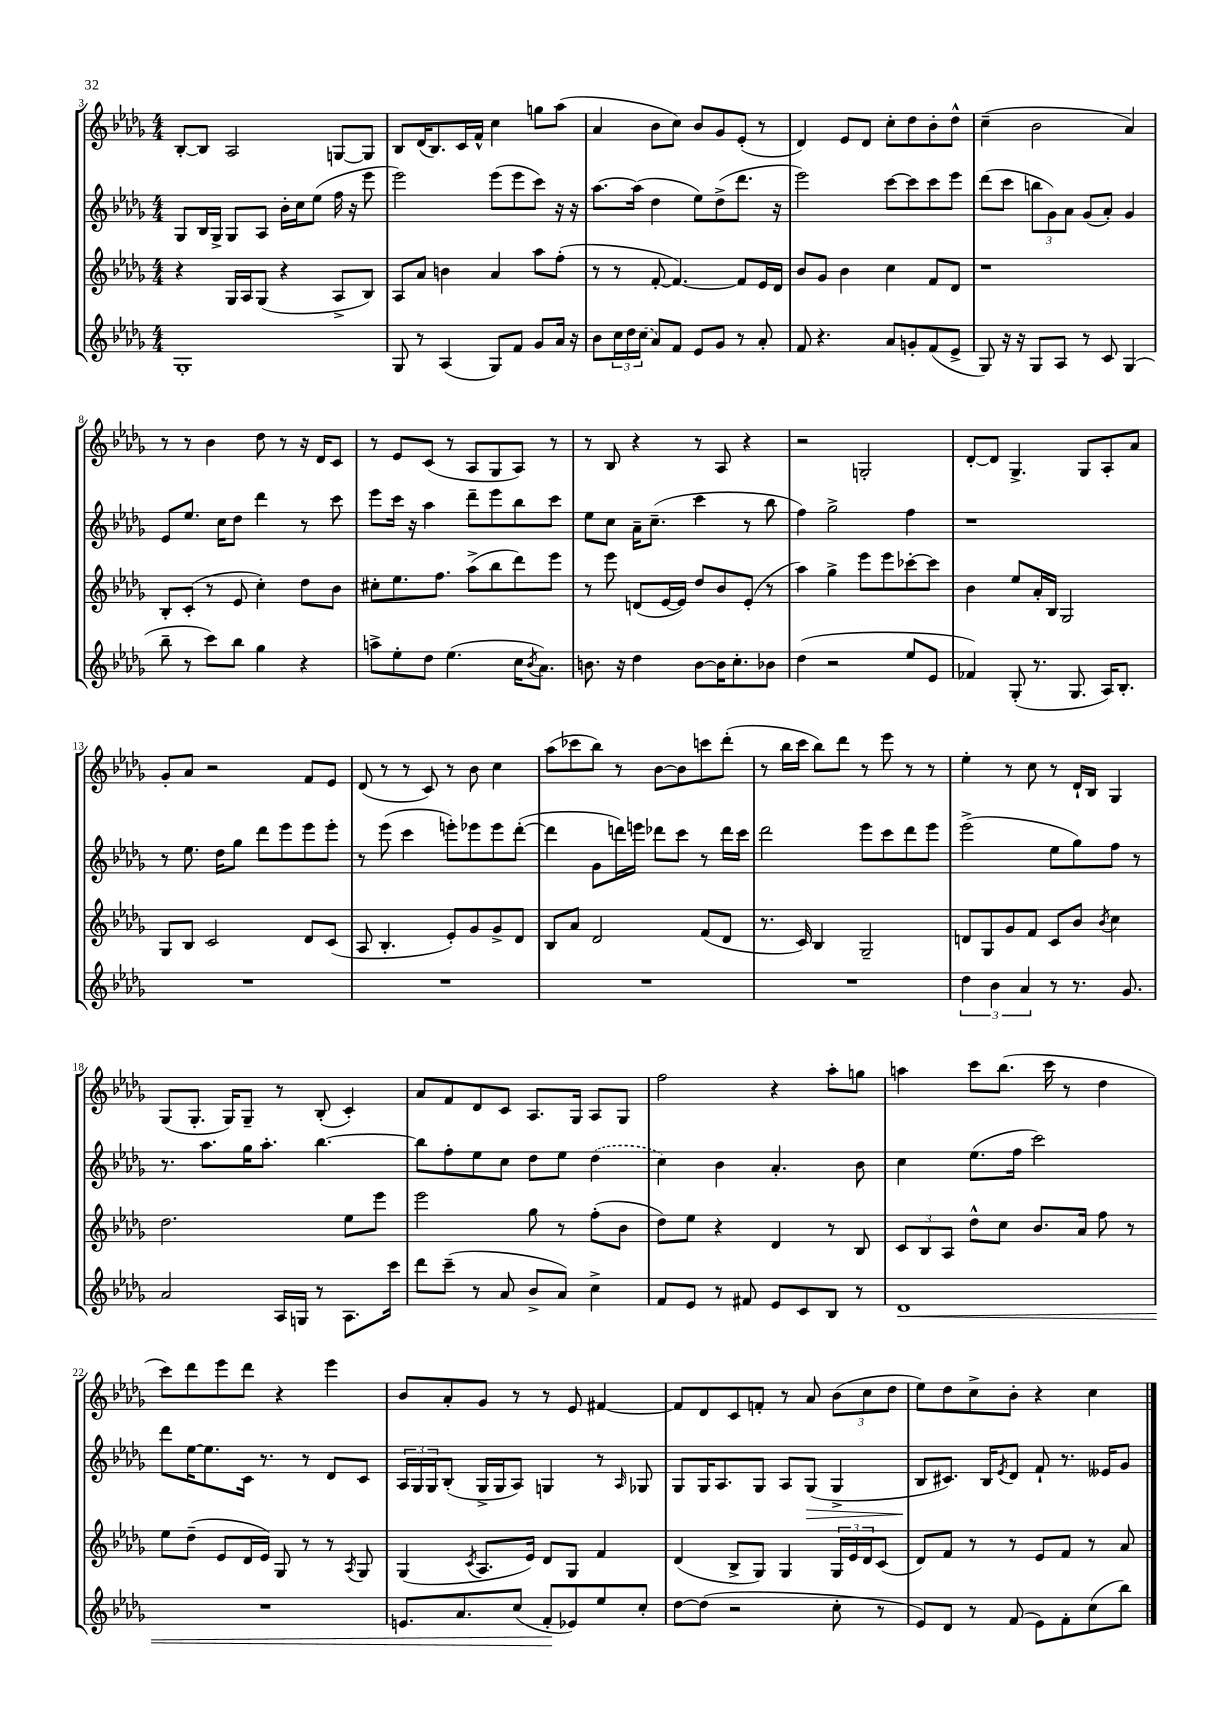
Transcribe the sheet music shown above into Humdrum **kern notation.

**kern	**dynam	**kern	**kern	**dynam	**kern
*part4	*part4	*part3	*part2	*part2	*part1
*staff4	*staff4	*staff3	*staff2	*staff2	*staff1
*clefG2	*	*clefG2	*clefG2	*	*clefG2
*k[b-e-a-d-g-]	*	*k[b-e-a-d-g-]	*k[b-e-a-d-g-]	*	*k[b-e-a-d-g-]
*M4/4	*	*M4/4	*M4/4	*	*M4/4
=3	=3	=3	=3	=3	=3
1G-'	.	4r	8G-/L	.	[8B-'/L
.	.	.	16B-/L	.	8B-/J]
.	.	.	16G-^/JJ	.	.
.	.	16G-/LL	8G-/L	.	2A-/
.	.	16A-/J	.	.	.
.	.	(8G-/J	8A-/J	.	.
.	.	4r	16b-'\LL	.	.
.	.	.	16cc\J	.	.
.	.	.	(8ee-\J	.	.
.	.	8A-^/L	16ff\	.	[8Gn/L
.	.	.	16r	.	.
.	.	8B-/J)	8eee-\	.	8G/J]
=4	=4	=4	=4	=4	=4
8G-/	.	8A-/L	2eee-\)	.	8B-/L
8r	.	8a-/J	.	.	(16d-/K
.	.	.	.	.	8.B-/)
(4A-/	.	4bn\	.	.	.
.	.	.	.	.	16c/L
.	.	.	.	.	16f^^/JJ
8G-/L)	.	4a-/	(8eee-\L	.	4cc\
8f/J	.	.	8eee-\	.	.
8g-/L	.	8aa-\L	8ccc\J)	.	8ggn\L
16a-/Jk	.	(8ff'\J	16r	.	(8aa-\J
16r	.	.	16r	.	.
=5	=5	=5	=5	=5	=5
8b-\L	.	8r	[8.aa-\L	.	4a-/
24cc\L	.	8r	.	.	.
24dd-\	.	.	.	.	.
.	.	.	(16aa-\Jk]	.	.
(24cc\JJ	.	.	.	.	.
8a-/L)	.	[8f'/	4dd-\	.	8b-\L
8f/J	.	4.f/_)	.	.	8cc\J)
8e-/L	.	.	8ee-\L)	.	8b-/L
8g-/J	.	.	(8dd-^\	.	8g-/
8r	.	8f/L]	8.ddd-\J	.	(8e-'/J
8a-'/	.	16e-/L	.	.	8r
.	.	16d-/JJ	16r	.	.
=6	=6	=6	=6	=6	=6
8f/	.	8b-/L	2eee-\)	.	4d-/)
4.r	.	8g-/J	.	.	.
.	.	4b-\	.	.	8e-/L
.	.	.	.	.	8d-/J
8a-/L	.	4cc\	[8ccc\L	.	8cc'\L
8gn'/	.	.	8ccc\]	.	8dd-\
(8f/	.	8f/L	8ccc\	.	8b-'\
8e-^/J	.	8d-/J	8eee-\J	.	8dd-^^\J
=7	=7	=7	=7	=7	=7
8G-/)	.	1r	(8ddd-\L	.	(4cc~\
16r	.	.	8ccc\J	.	.
16r	.	.	.	.	.
8G-/L	.	.	12bbn\L	.	2b-\
.	.	.	12g-\)	.	.
8A-/J	.	.	.	.	.
.	.	.	12a-\J	.	.
8r	.	.	(8g-/L	.	.
8c/	.	.	8a-'/J)	.	.
(4G-/	.	.	4g-/	.	4a-/)
!!LO:LB:g=z
=8	=8	=8	=8	=8	=8
8bb-~\	.	8B-'/L	8e-/L	.	8r
8r	.	(8c'/J	8.ee-/J	.	8r
8ccc\L)	.	8r	.	.	4b-\
.	.	.	16cc\KL	.	.
8bb-\J	.	8e-/	8dd-\J	.	.
4gg-\	.	4cc'\)	4ddd-\	.	8dd-\
.	.	.	.	.	8r
4r	.	8dd-\L	8r	.	16r
.	.	.	.	.	16d-/KL
.	.	8b-\J	8ccc\	.	8c/J
=9	=9	=9	=9	=9	=9
8aan^\L	.	8cc#X'\L	8eee-\L	.	8r
8ee-'\	.	8.ee-\	16ccc\Jk	.	8e-/L
.	.	.	16r	.	.
8dd-\J	.	.	4aa-\	.	(8c/J
.	.	8.ff\J	.	.	.
(4.ee-\	.	.	.	.	8r
.	.	(8aa-^\L	8ddd-~\L	.	8A-/L
.	.	8bb-\	8eee-\	.	8G-/
16cc\KL	.	8ddd-\)	8bb-\	.	8A-/J)
8qb-/	.	.	.	.	.
8.a-\J)	.	.	.	.	.
.	.	8eee-\J	8ccc\J	.	8r
=10	=10	=10	=10	=10	=10
8.bn\	.	8r	8ee-\L	.	8r
.	.	8eee-\	8cc\J	.	8B-/
16r	.	.	.	.	.
4dd-\	.	(8dn/L	16a-~\KL	.	4r
.	.	.	(8.cc~\J	.	.
.	.	[16e-/L	.	.	.
.	.	16e-/JJ])	.	.	.
[8b\L	.	8dd-/L	4ccc\	.	8r
16b\K]	.	8b-/	.	.	8A-/
8.cc'\	.	.	.	.	.
.	.	(8e-'/J	8r	.	4r
8b-X\J	.	8r	8bb-\	.	.
=11	=11	=11	=11	=11	=11
(4dd-\	.	4aa-\)	4ff\)	.	2r
2r	.	4gg-^\	2gg-^\	.	.
.	.	8eee-\L	.	.	2Gn'/
.	.	8eee-\	.	.	.
8ee-/L	.	[8ccc-X'\	4ff\	.	.
8e-/J	.	8ccc-\J]	.	.	.
=12	=12	=12	=12	=12	=12
4f-X/)	.	4b-\	1r	.	[8d-'/L
.	.	.	.	.	8d-/J]
(8G-'/	.	8ee-/L	.	.	4.G-^/
8.r	.	16a-'/L	.	.	.
.	.	16B-/JJ	.	.	.
.	.	2G-/	.	.	.
8.G-/	.	.	.	.	.
.	.	.	.	.	8G-/L
16A-/KL)	.	.	.	.	8A-'/
8.B-'/J	.	.	.	.	.
.	.	.	.	.	8a-/J
!!LO:LB:g=z
=13	=13	=13	=13	=13	=13
1r	.	8G-/L	8r	.	8g-'/L
.	.	8B-/J	8.ee-\	.	8a-/J
.	.	2c/	.	.	2r
.	.	.	16dd-\KL	.	.
.	.	.	8gg-\J	.	.
.	.	.	8ddd-\L	.	.
.	.	.	8eee-\	.	.
.	.	8d-/L	8eee-\	.	8f/L
.	.	(8c/J	8eee-'\J	.	8e-/J
=14	=14	=14	=14	=14	=14
1r	.	8A-/	8r	.	(8d-/
.	.	4.B-'/	(8eee-\	.	8r
.	.	.	4ccc\	.	8r
.	.	.	.	.	8c/)
.	.	8e-'/L)	8eeen'\L)	.	8r
.	.	8g-/	8eee-X\	.	8b-\
.	.	8g-^/	8eee-\	.	4cc\
.	.	8d-/J	([8ddd-'\J	.	.
=15	=15	=15	=15	=15	=15
1r	.	8B-/L	4ddd-\]	.	(8aa-\L
.	.	8a-/J	.	.	8ccc-X\
.	.	2d-/	8g-\L	.	8bb-\J)
.	.	.	16dddn\L)	.	8r
.	.	.	16eeen\JJ	.	.
.	.	.	8ddd-X\L	.	[8b-\L
.	.	.	8ccc\J	.	8b-\]
.	.	(8f/L	8r	.	8cccn\
.	.	8d-/J	16ddd-\LL	.	(8ddd-'\J
.	.	.	16ccc\JJ	.	.
=16	=16	=16	=16	=16	=16
1r	.	8.r	2ddd-\	.	8r
.	.	.	.	.	16bb-\LL
.	.	16c/)	.	.	16ccc\JJ
.	.	4B-/	.	.	8bb-\L)
.	.	.	.	.	8ddd-\J
.	.	2G-~/	8eee-\L	.	8r
.	.	.	8ccc\	.	8eee-\
.	.	.	8ddd-\	.	8r
.	.	.	8eee-\J	.	8r
=17	=17	=17	=17	=17	=17
6dd-\	.	8dn/L	(2eee-^\	.	4ee-'\
.	.	8G-/	.	.	.
6b-\	.	.	.	.	.
.	.	8g-/	.	.	8r
6a-/	.	.	.	.	.
.	.	8f/J	.	.	8cc\
8r	.	8c/L	8ee-\L	.	8r
8.r	.	8b-/J	8gg-\)	.	16d-`/LL
.	.	.	.	.	16B-/JJ
.	.	8qb-/	.	.	.
.	.	4cc\	8ff\J	.	4G-/
8.g-/	.	.	.	.	.
.	.	.	8r	.	.
!!LO:LB:g=z
=18	=18	=18	=18	=18	=18
2a-/	.	2.dd-\	8.r	.	(8G-/L
.	.	.	.	.	8.G-'/J
.	.	.	8.aa-\L	.	.
.	.	.	.	.	16G-/KL)
.	.	.	16gg-\K	.	8G-~/J
.	.	.	8.aa-'\J	.	.
16A-/LL	.	.	.	.	8r
16Gn/JJ	.	.	.	.	.
8r	.	.	[4.bb-\	.	(8B-'/
8.A-\L	.	8ee-\L	.	.	4c'/)
.	.	8eee-\J	.	.	.
16ccc\Jk	.	.	.	.	.
=19	=19	=19	=19	=19	=19
8ddd-\L	.	2eee-\	8bb-\L]	.	8a-/L
(8ccc~\J	.	.	8ff'\	.	8f/
8r	.	.	8ee-\	.	8d-/
8a-/	.	.	8cc\J	.	8c/J
8b-^/L	.	8gg-\	8dd-\L	.	8.A-/L
8a-/J)	.	8r	8ee-\J	.	.
.	.	.	.	.	16G-/Jk
4cc^\	.	(8ff'\L	(4dd-\	.	8A-/L
.	.	8b-\J	.	.	8G-/J
=20	=20	=20	=20	=20	=20
8f/L	.	8dd-\L)	4cc\)	.	2ff\
8e-/J	.	8ee-\J	.	.	.
8r	.	4r	4b-\	.	.
8f#X/	.	.	.	.	.
8e-/L	.	4d-/	4.a-'/	.	4r
8c/	.	.	.	.	.
8B-/J	.	8r	.	.	8aa-'\L
8r	.	8B-/	8b-\	.	8ggn\J
=21	=21	=21	=21	=21	=21
!	!LO:HP:b	!	!	!	!
1d-	<	12c/L	4cc\	.	4aan\
.	.	12B-/	.	.	.
.	.	12A-/J	.	.	.
.	.	8dd-^^\L	(8.ee-\L	.	8ccc\L
.	.	8cc\J	.	.	(8.bb-\J
.	.	.	16ff\Jk	.	.
.	.	8.b-/L	2ccc\)	.	.
.	.	.	.	.	16ccc\
.	.	.	.	.	8r
.	.	16a-/Jk	.	.	.
.	.	8ff\	.	.	4dd-\
.	.	8r	.	.	.
!!LO:LB:g=z
=22	=22	=22	=22	=22	=22
1r	.	8ee-\L	8ddd-\L	.	8ccc\L)
.	.	(8dd-~\J	[16ee-\K	.	8ddd-\
.	.	.	8.ee-\]	.	.
.	.	8e-/L	.	.	8eee-\
.	.	16d-/L	16c\Jk	.	8ddd-\J
.	.	16e-/JJ)	8.r	.	.
.	.	8G-/	.	.	4r
.	.	8r	8r	.	.
.	.	8r	8d-/L	.	4eee-\
.	.	8qA-/	.	.	.
.	.	8G-/	8c/J	.	.
=23	=23	=23	=23	=23	=23
8.en/L	.	(4G-/	24A-/LL	.	8b-/L
.	.	.	24G-/	.	.
.	.	.	24G-/J	.	.
.	.	.	(8B-'/J	.	8a-'/
8.a-/	.	.	.	.	.
.	.	8qc/	.	.	.
.	.	8.A-/L	16G-^/LL	.	8g-/J
.	.	.	16G-/J	.	.
(8cc/J	.	.	8A-/J)	.	8r
.	.	16e-/Jk)	.	.	.
8f'/L	.	8d-/L	4Gn/	.	8r
8e-X/)	[	8G-/J	.	.	8e-/
8ee-/	.	4f/	8r	.	[4f#X/
.	.	.	16qqA-/	.	.
8cc'/J	.	.	8G-X/	.	.
=24	=24	=24	=24	=24	=24
[8dd-\L	.	(4d-/	8G-/L	.	8f#/L]
(8dd-\J]	.	.	16G-/K	.	8d-/
.	.	.	8.A-/	.	.
2r	.	8B-^/L	.	.	8c/
.	.	8G-/J)	8G-/J	.	8fn'/J
.	.	4G-/	8A-/L	.	8r
!	!	!	!	!LO:HP:b	!
.	.	.	(8G-/J	>	8a-/
8cc'\	.	24G-/LL	4G-^/	.	(12b-\L
.	.	24e-/	.	.	.
.	.	24d-/J	.	.	12cc\
8r	.	(8c/J	.	.	.
.	.	.	.	.	12dd-\J
=25	=25	=25	=25	=25	=25
8e-/L)	.	8d-/L)	8B-/L	.	8ee-\L)
8d-/J	.	8f/J	8.c#X/J)	]	8dd-\
8r	.	8r	.	.	8cc^\
.	.	.	16B-/KL	.	.
.	.	.	8qe-/	.	.
(8f/	.	8r	8d-/J	.	8b-'\J
8e-\L)	.	8e-/L	8f`/	.	4r
8f'\	.	8f/J	8.r	.	.
(8cc\	.	8r	.	.	4cc\
.	.	.	16e--X/KL	.	.
8bb-\J)	.	8a-/	8g-/J	.	.
==	==	==	==	==	==
*-	*-	*-	*-	*-	*-
